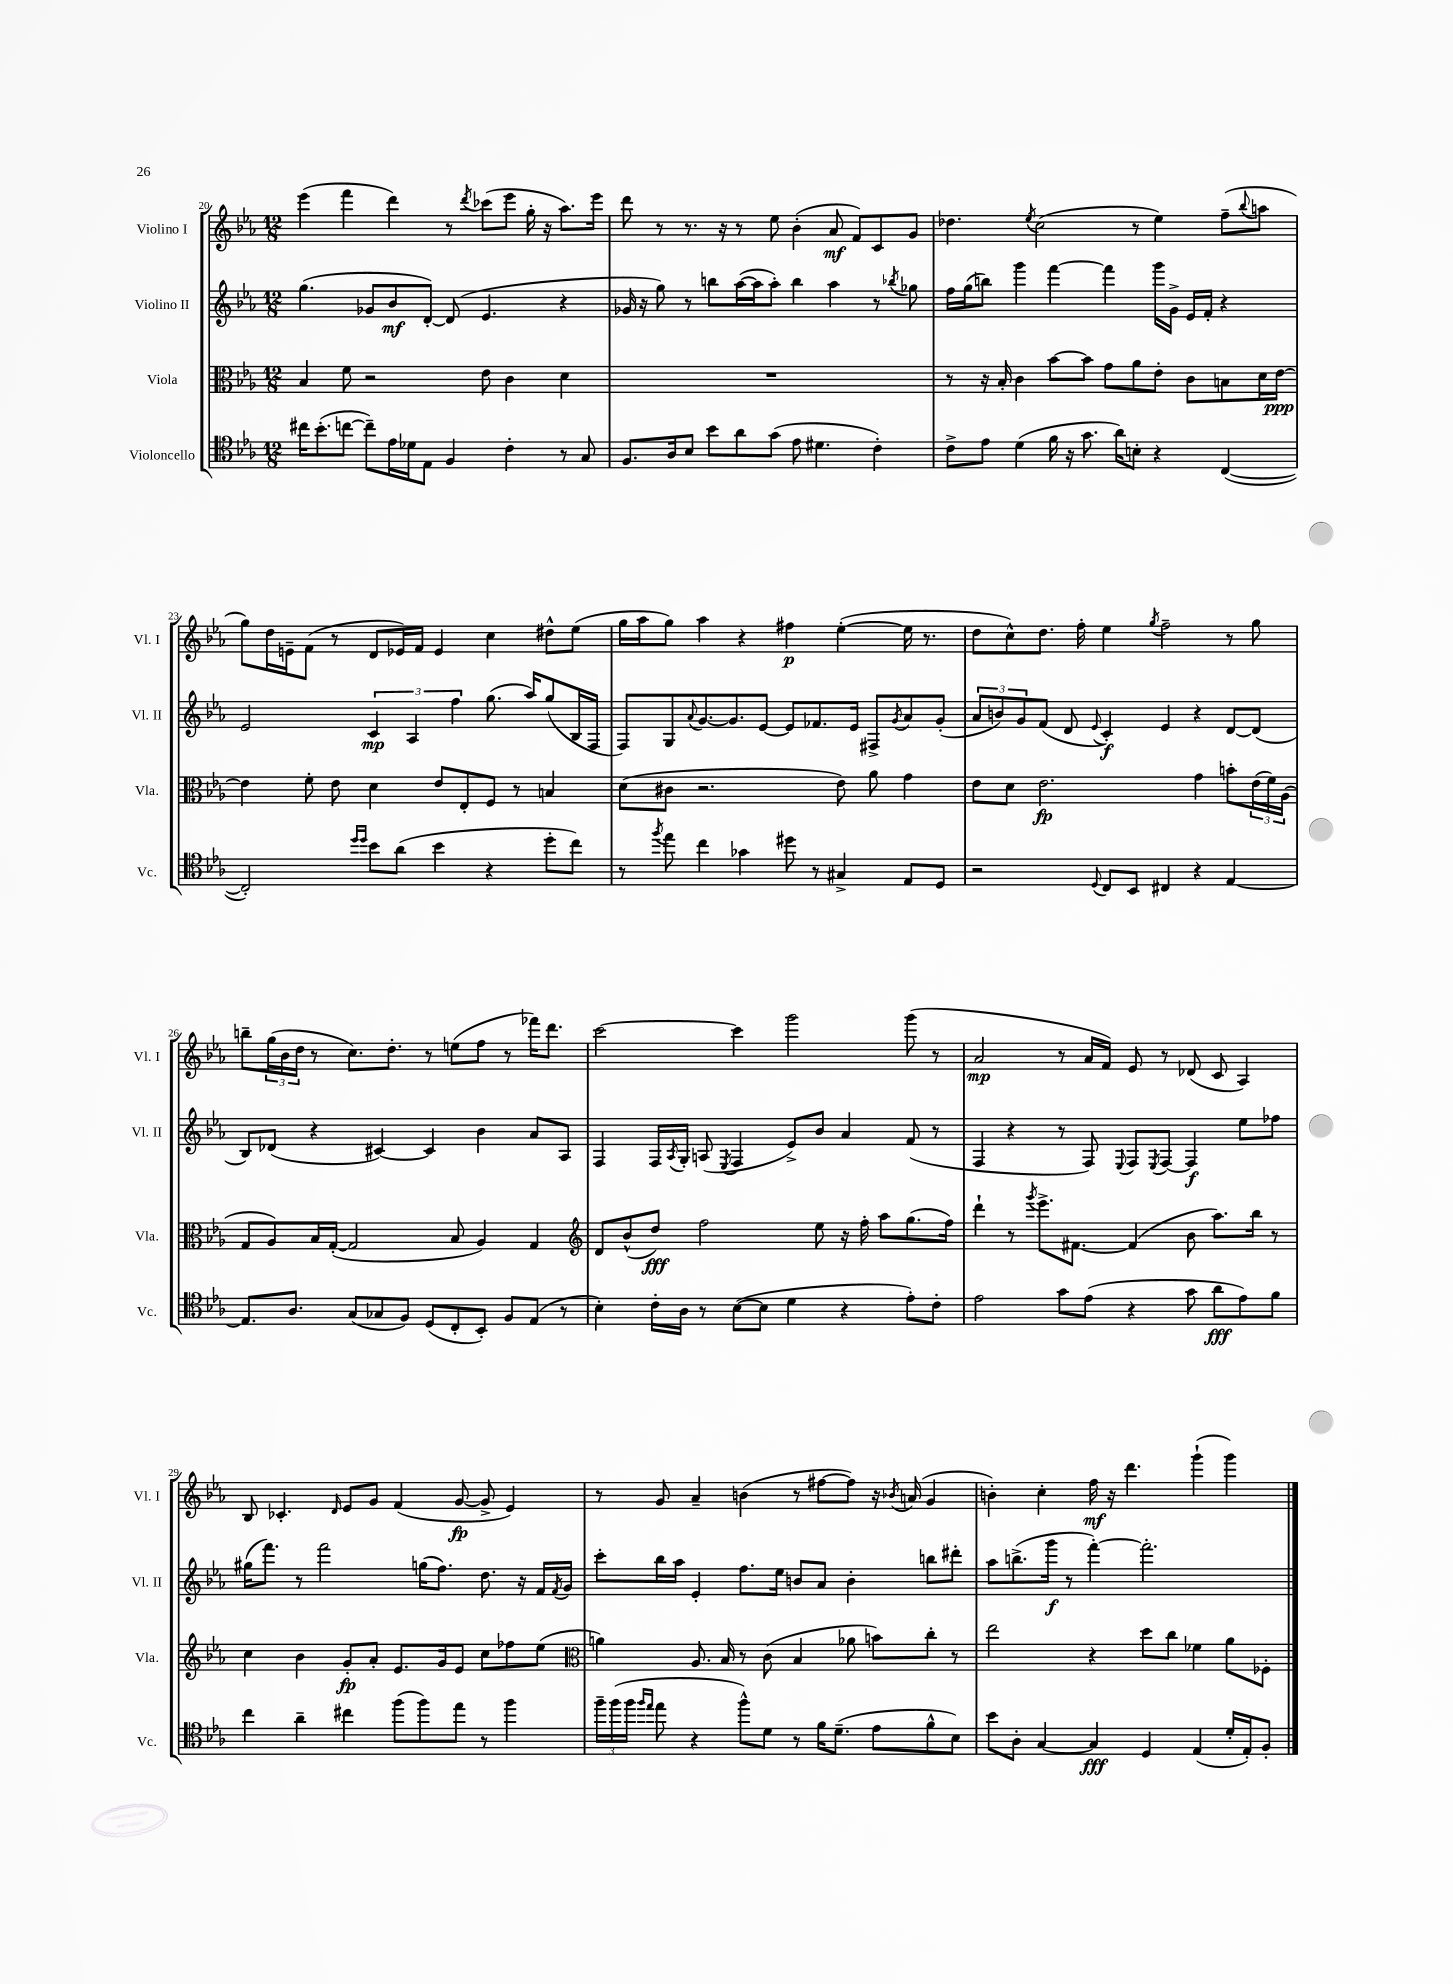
<<
\new StaffGroup <<
\new Staff = "s0" \with { instrumentName = "Violino I" shortInstrumentName = "Vl. I" } {
    \clef treble \key ees \major \numericTimeSignature \time 12/8
    ees'''4( f'''4 d'''4) r8 \acciaccatura { d'''8 } ces'''8( ees'''8 g''16-. r16 aes''8.) ees'''16 |
    d'''8 r8 r8. r16 r8 ees''8 bes'4-.( aes'8\mf f'8) c'8 g'8 |
    des''4. \acciaccatura { ees''8 } c''2( r8 ees''4) f''8--( \appoggiatura { bes''8 } a''8 |
    g''8) d''16 e'16-- f'8( r8 d'8 ees'16) f'16 ees'4 c''4 dis''8-^ ees''8( |
    g''16 aes''16 g''8) aes''4 r4 fis''4\p ees''4~-.( ees''16 r8. |
    d''8 c''8-^) d''8. f''16-. ees''4 \acciaccatura { g''8 } f''2-- r8 g''8 |
    b''8-- \tuplet 3/2 { g''16( bes'16 d''16 } r8 c''8.) d''8.-. r8 e''8( f''8 r8 fes'''16) d'''8. |
    c'''2~ c'''4 g'''2 g'''8( r8 |
    aes'2\mp r8 aes'16 f'16) ees'8 r8 des'8( c'8 aes4) |
    bes8 ces'4.-. \grace { d'16 } ees'8 g'8 f'4( g'8~\fp g'8-> ees'4) |
    r8 g'8 aes'4-- b'4( r8 fis''8~ fis''8) r16 \acciaccatura { bes'8 } a'16( g'4 |
    b'4-.) c''4-. f''16\mf r16 d'''4. g'''4-!( g'''4) \bar "|." |
}
\new Staff = "s1" \with { instrumentName = "Violino II" shortInstrumentName = "Vl. II" } {
    \clef treble \key ees \major \numericTimeSignature \time 12/8
    g''4.( ges'8 bes'8\mf d'8~-.) d'8( ees'4. r4 |
    ges'16 r16 g''8) r8 b''8 aes''16~( aes''16 aes''8-.) b''4 aes''4 r8 \acciaccatura { bes''8 } ges''8 |
    f''16 g''16( b''8) g'''4 f'''4~ f'''4 g'''16 g'16-> ees'16 f'16-. r4 |
    ees'2 \tuplet 3/2 { c'4\mp aes4 f''4 } g''8.( aes''16) g''8( bes16 f16 |
    f8) g8 \appoggiatura { aes'8 } g'8.~ g'8. ees'8~ ees'8 fes'8. ees'16 fis8-> \acciaccatura { g'8 } aes'8 g'8-.( |
    \tuplet 3/2 { aes'8 b'8) g'8 } f'8( d'8 \appoggiatura { ees'8 } c'4-.\f) ees'4 r4 d'8~ d'8( |
    bes8) des'8( r4 cis'4~) cis'4 bes'4 aes'8 aes8 |
    f4 f16 \acciaccatura { aes8 } g16-. a8( \acciaccatura { ees8 } f4 ees'8->) bes'8 aes'4 f'8( r8 |
    f4 r4 r8 f8) \appoggiatura { ees8 } f8 \acciaccatura { ees8 } f8~ f4\f ees''8 fes''8 |
    gis''16( f'''8.) r8 f'''2 g''16( f''8.) d''8. r16 f'16 \acciaccatura { f'8 } g'16 |
    c'''8-. bes''16 aes''16 ees'4-. f''8. ees''16 b'8 aes'8 b'4-. b''8 dis'''8-. |
    aes''8 b''8.->( g'''16\f r8 f'''4~-.) f'''2.-. \bar "|." |
}
\new Staff = "s2" \with { instrumentName = "Viola" shortInstrumentName = "Vla." } {
    \clef alto \key ees \major \numericTimeSignature \time 12/8
    bes4 f'8 r2 ees'8 c'4 d'4 |
    R1. |
    r8 r16 bes16-. c'4 bes'8~ bes'8 g'8 aes'8 ees'8-. c'8 b8 d'16 ees'16~\ppp |
    ees'4 f'8-. ees'8 d'4 ees'8 ees8-. f8 r8 b4 |
    d'8( cis'8 r2. ees'8) aes'8 g'4 |
    ees'8 d'8 ees'2.\fp g'4 b'8-. \tuplet 3/2 { ees'16( f'16) aes16( } |
    g8 aes8) bes16 g16~-.( g2 bes8 aes4) g4 |
    \clef treble d'8 bes'8-^( d''8\fff) f''2 ees''8 r16 f''16-. aes''8 g''8.( f''16) |
    d'''4-! r8 \acciaccatura { g'''8 } ees'''8.-> fis'8.~ fis'4( bes'8 aes''8.) bes''16 r8 |
    c''4 bes'4 g'8-.\fp aes'8-. ees'8. g'16 ees'8 c''8 fes''8 ees''8( |
    \clef alto a'4) aes8. bes16 r8 c'8( bes4 aes'8 b'8) c''8-. r8 |
    ees''2 r4 d''8 c''8 fes'4 aes'8 fes8-. \bar "|." |
}
\new Staff = "s3" \with { instrumentName = "Violoncello" shortInstrumentName = "Vc." } {
    \clef tenor \key ees \major \numericTimeSignature \time 12/8
    cis''16 bes'8.-.( c''8~ c''8--) ees'16 des'16 ees8 f4 c'4-. r8 g8 |
    f8. aes16 bes8 bes'8 aes'8 g'8( ees'8 dis'4. c'4-.) |
    c'8-> ees'8 d'4( f'16 r16 g'8. aes'16) b8-. r4 c4~( |
    c2-.) \grace { d''16 d''16 } bes'8 aes'8( bes'4 r4 d''8-. c''8) |
    r8 \acciaccatura { f''8 } ees''8 c''4 ges'4 dis''8 r8 gis4-> ees8 d8 |
    r2 \appoggiatura { d8 } c8 bes,8 cis4 r4 ees4~ |
    ees8. aes8. g8( ges8 f8) d8( c8-. bes,8-.) f8 ees8( r8 |
    bes4-.) c'16-. aes16 r8 bes8~( bes8 d'4 r4 ees'8-.) c'8-. |
    ees'2 g'8 ees'8( r4 g'8 aes'8\fff ees'8) f'8 |
    c''4 aes'4-- cis''4 f''8( f''8) ees''8 r8 f''4 |
    \tuplet 3/2 { f''16-- f''16( f''16 } \grace { f''16 ees''16 } ees''8 r4 f''8-^) d'8 r8 f'16 d'8.--( ees'8 f'8-^ bes8) |
    bes'8 aes8-. g4~ g4\fff d4 ees4( d'16-. ees16-.) f8-. \bar "|." |
}
>>
>>
\layout { \context { \Score currentBarNumber = #20 } }
